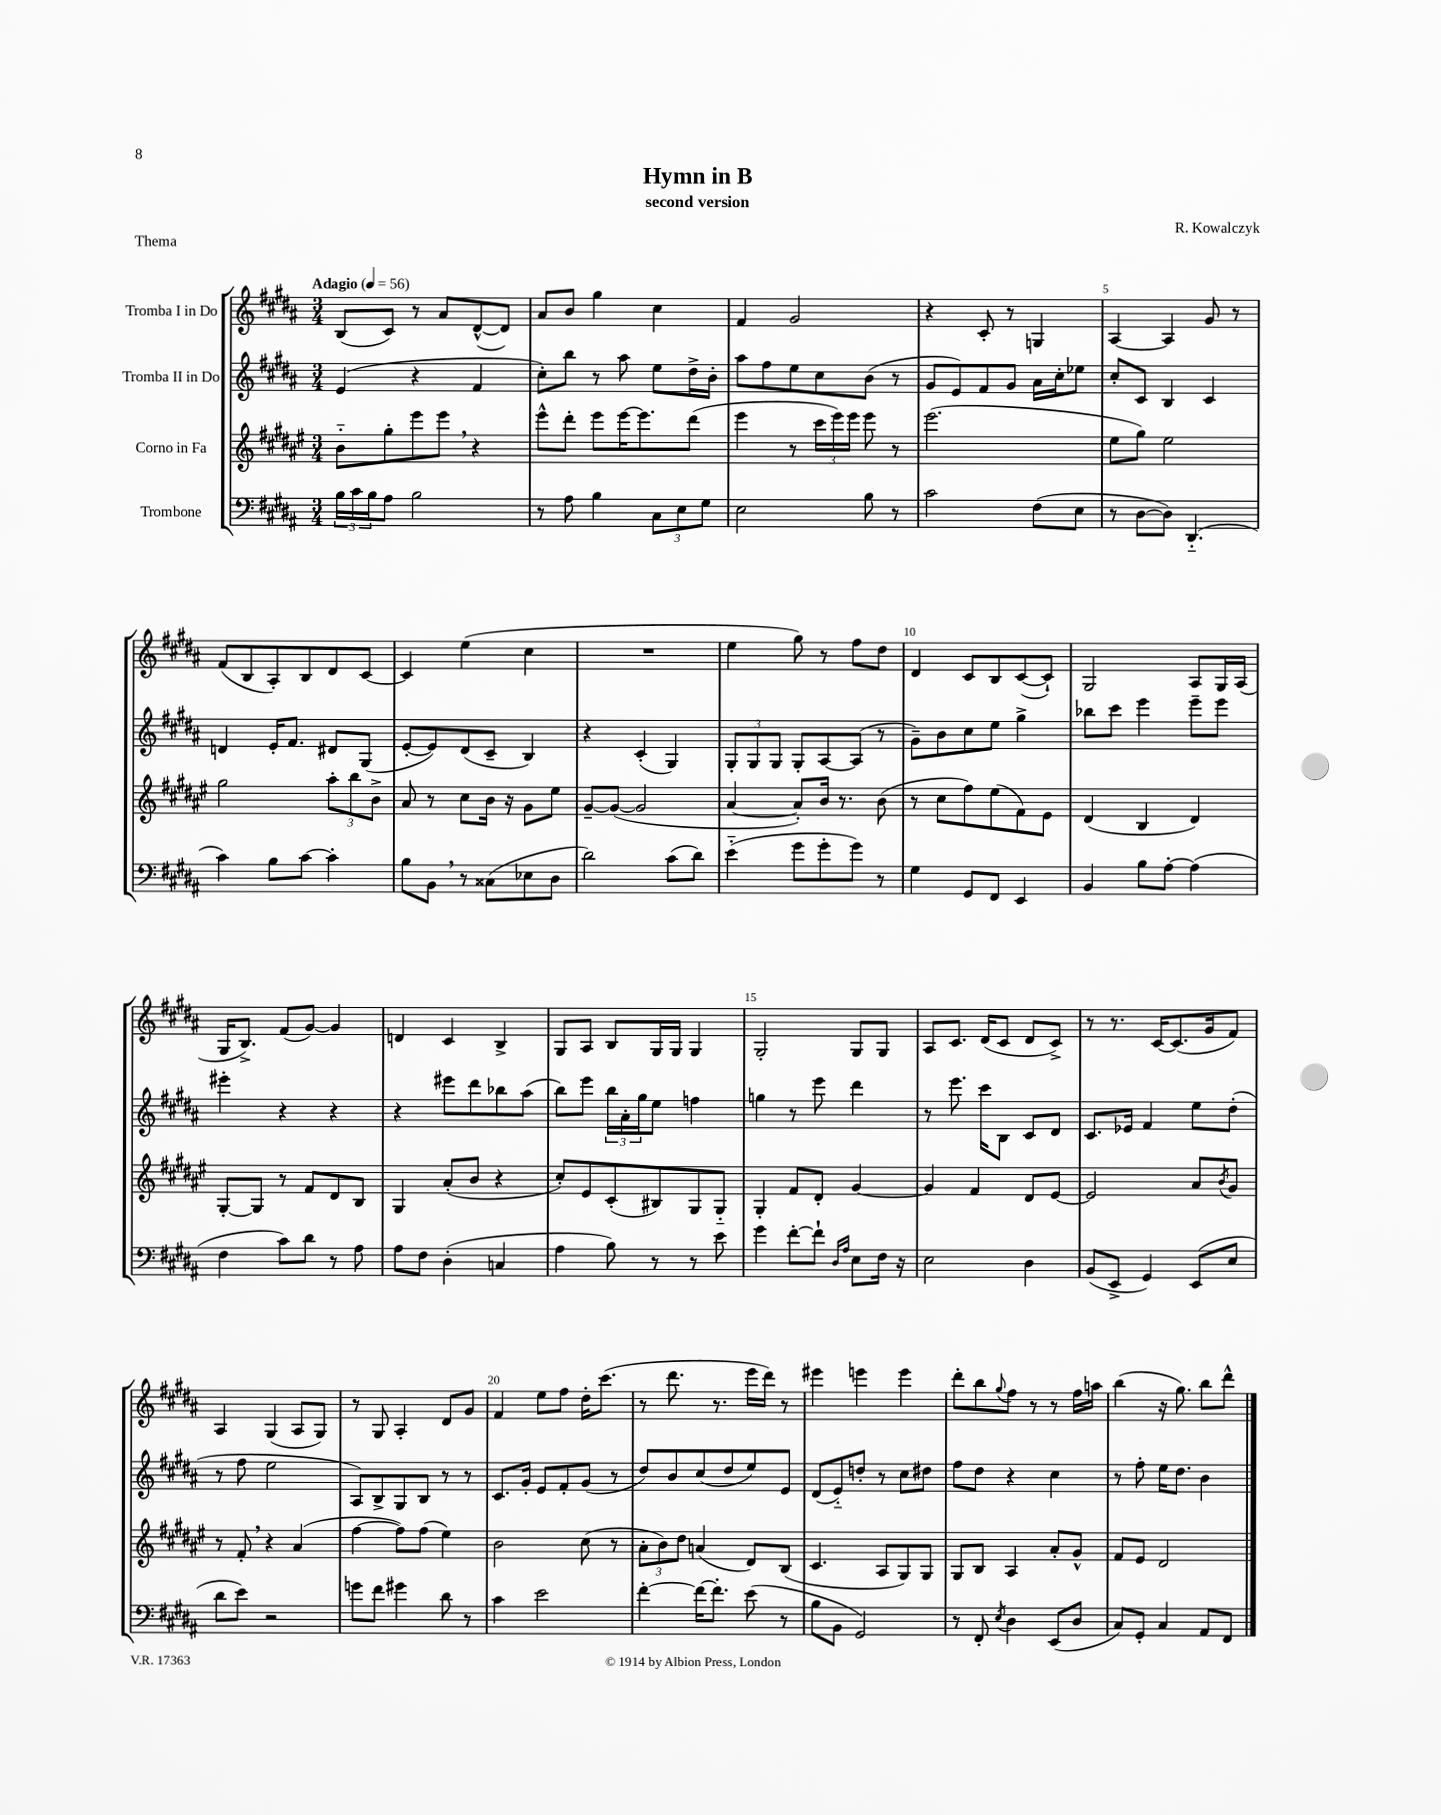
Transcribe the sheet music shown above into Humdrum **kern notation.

**kern	**kern	**kern	**kern
*staff4	*staff3	*staff2	*staff1
*clefF4	*clefG2	*clefG2	*clefG2
*k[f#c#g#d#a#]	*k[f#c#g#d#a#e#]	*k[f#c#g#d#a#]	*k[f#c#g#d#a#]
*M3/4	*M3/4	*M3/4	*M3/4
*MM56	*MM56	*MM56	*MM56
24B	8b'~	(4e	(8B
24c#	.	.	.
24B	.	.	.
8A#	8gg#'	.	8c#)
2B	8eee#	4r	8r
.	8eee#	.	8a#
.	4r	4f#	([8d#^^
.	.	.	8d#])
=	=	=	=
8r	8eee#^^	8cc#')	8a#
8A#	8ddd#'	8bb	8b
4B	8eee#	8r	4gg#
.	[16eee#	8aa#	.
.	8.eee#]	.	.
12C#	.	8ee	4cc#
12E	.	.	.
.	(8ddd#	16dd#^	.
12G#	.	.	.
.	.	16b'	.
=	=	=	=
2E	4eee#	8aa#	4f#
.	.	8ff#	.
.	8r	8ee	2g#
.	24ccc#	8cc#	.
.	24eee#)	.	.
.	24eee#	.	.
8B	8eee#	(8b	.
8r	8r	8r	.
=	=	=	=
2c#	(2.eee#	8g#	4r
.	.	8e)	.
.	.	8f#	8c#'
.	.	8g#	8r
(8F#	.	16a#	4G
.	.	16cc#'	.
8E	.	8ee-	.
=	=	=	=
8r	8ee#	8cc#'	[4A#
[8D#	8gg#)	8c#	.
8D#])	2ee#	4B	4A#]
(4.DD#'~	.	.	.
.	.	4c#	8g#
.	.	.	8r
=	=	=	=
4c#)	2gg#	4d	(8f#
.	.	.	8B
8B	.	16e'	8A#')
.	.	8.f#	.
[8c#	.	.	8B
4c#']	12aa#'	8d#	8d#
.	12bb	.	.
.	.	(8G#	[8c#
.	12b^	.	.
=	=	=	=
8B	8a#	[8e'	4c#]
8BB	8r	8e])	.
8r	8cc#	(8d#	(4ee
(8C##	16b	8c#~	.
.	16r	.	.
8E-	8g#	4B)	4cc#
8D#	8ee#	.	.
=	=	=	=
2d#)	[8g#~	4r	2.r
.	(8g#_	.	.
.	2g#]	(4c#'	.
(8c#	.	4G#)	.
8d#)	.	.	.
=	=	=	=
(4e'~	[4a#	12G#'	4ee
.	.	12G#	.
.	.	12G#	.
8g#	8a#'])	8G#'	8gg#)
8g#'	16b	[8A#	8r
.	8.r	.	.
8g#)	.	(8A#]	8ff#
8r	(8b	8r	8dd#
=	=	=	=
4G#	8r	8g#~)	4d#
.	8cc#	8b	.
8GG#	8ff#)	8cc#	8c#
8FF#	(8ee#	8ee	8B
4EE	8f#)	4gg#^	([8c#
.	8e#	.	8c#`])
=	=	=	=
4BB	(4d#	8bb-	2G#
.	.	8ccc#	.
8B	4B	4eee	.
[8A#'	.	.	.
(4A#]	4d#)	8eee~	8A#
.	.	8eee	16G#
.	.	.	(16A#
=	=	=	=
4F#	[8G#'	4eee#'	16G#
.	.	.	8.B^)
.	8G#]	.	.
8c#)	8r	4r	(8f#
8d#	8f#	.	[8g#)
8r	8d#	4r	4g#]
8A#	8B	.	.
=	=	=	=
8A#	4G#	4r	4d
8F#	.	.	.
(4D#'	(8a#'	8eee#	4c#
.	8b	8ddd#	.
4C	4r	8bb-	4B^
.	.	(8aa#	.
=	=	=	=
4A#	8cc#')	8bb)	8G#
.	8e#	8eee	8A#
8B)	(8c#'	24bb	8B
.	.	24a#'	.
.	.	24gg#	.
8r	8B#)	8ee	16G#
.	.	.	16G#
8r	8G#	4ff	4G#
8e	8G#'~	.	.
=	=	=	=
4g#	4G#'	4gg	2G#'
[8f#'	8f#	8r	.
8f#`]	8d#'	8eee	.
16qqD#	.	.	.
16qqA#	.	.	.
8E	[4g#	4ddd#	8G#
16F#	.	.	8G#
16r	.	.	.
=	=	=	=
2E	4g#]	8r	8A#
.	.	8.eee	8.c#
.	4f#	.	.
.	.	16ccc#	(16d#
.	.	8B	8c#
4D#	8d#	8c#	8d#
.	[8e#	8d#	8c#^)
=	=	=	=
(8BB	2e#]	8.c#	8r
8EE^	.	.	8.r
.	.	16e-	.
4GG#)	.	4f#	.
.	.	.	[16c#
.	.	.	(8.c#]
(8EE	8a#	8ee	.
.	.	.	16g#
.	8qb	.	.
8E	8g#	(8dd#'	8f#)
=	=	=	=
8d#	8r	8r	4A#
8e)	8f#'	8ff#	.
2r	4r	2ee	(4G#
.	(4a#	.	8A#
.	.	.	8G#)
=	=	=	=
8g	[4ff#	8A#)	8r
8f#	.	8B^	8G#
4g#	8ff#])	8G#	4A#'
.	(8ff#	8B	.
8d#	4ee#)	8r	8d#
8r	.	8r	8g#
=	=	=	=
4c#	2b	8.c#	4f#
.	.	16g#'	.
2e	.	8e	8ee
.	.	8f#'	8ff#
.	(8cc#	(8g#	16dd#'
.	.	.	(8.ccc#
.	8r	8r	.
=	=	=	=
[4f#'	12a#'	8dd#)	8r
.	12b)	.	.
.	.	8b	8.ddd#
.	12dd#	.	.
16f#_	(4a	(8cc#	.
8.f#']	.	.	8.r
.	.	8dd#	.
(8e	8d#)	8ee)	16eee
.	.	.	16ddd#)
8r	(8B	8e	8r
=	=	=	=
8B	4.c#	(8d#	4eee#
8BB	.	8e'~)	.
2GG#)	.	8dd'	4eee
.	8A#	8r	.
.	8G#)	8cc#	4eee
.	8G#	8dd#	.
=	=	=	=
8r	8G#	8ff#	8ddd#'
8FF#'	8B	8dd#	8bb
8qE	.	.	8qqgg#
4D#	4A#	4r	8ff#
.	.	.	8r
(8EE	8a#'	4cc#	8r
8D#	8g#^^	.	16ff#
.	.	.	16aa
=	=	=	=
8C#)	8f#	8r	(4bb
8GG#'	8e#	8ff#'	.
4C#	2d#	16ee	16r
.	.	8.dd#	8.gg#)
8AA#	.	4b	8bb
8FF#	.	.	8ddd#^^
==	==	==	==
*-	*-	*-	*-
